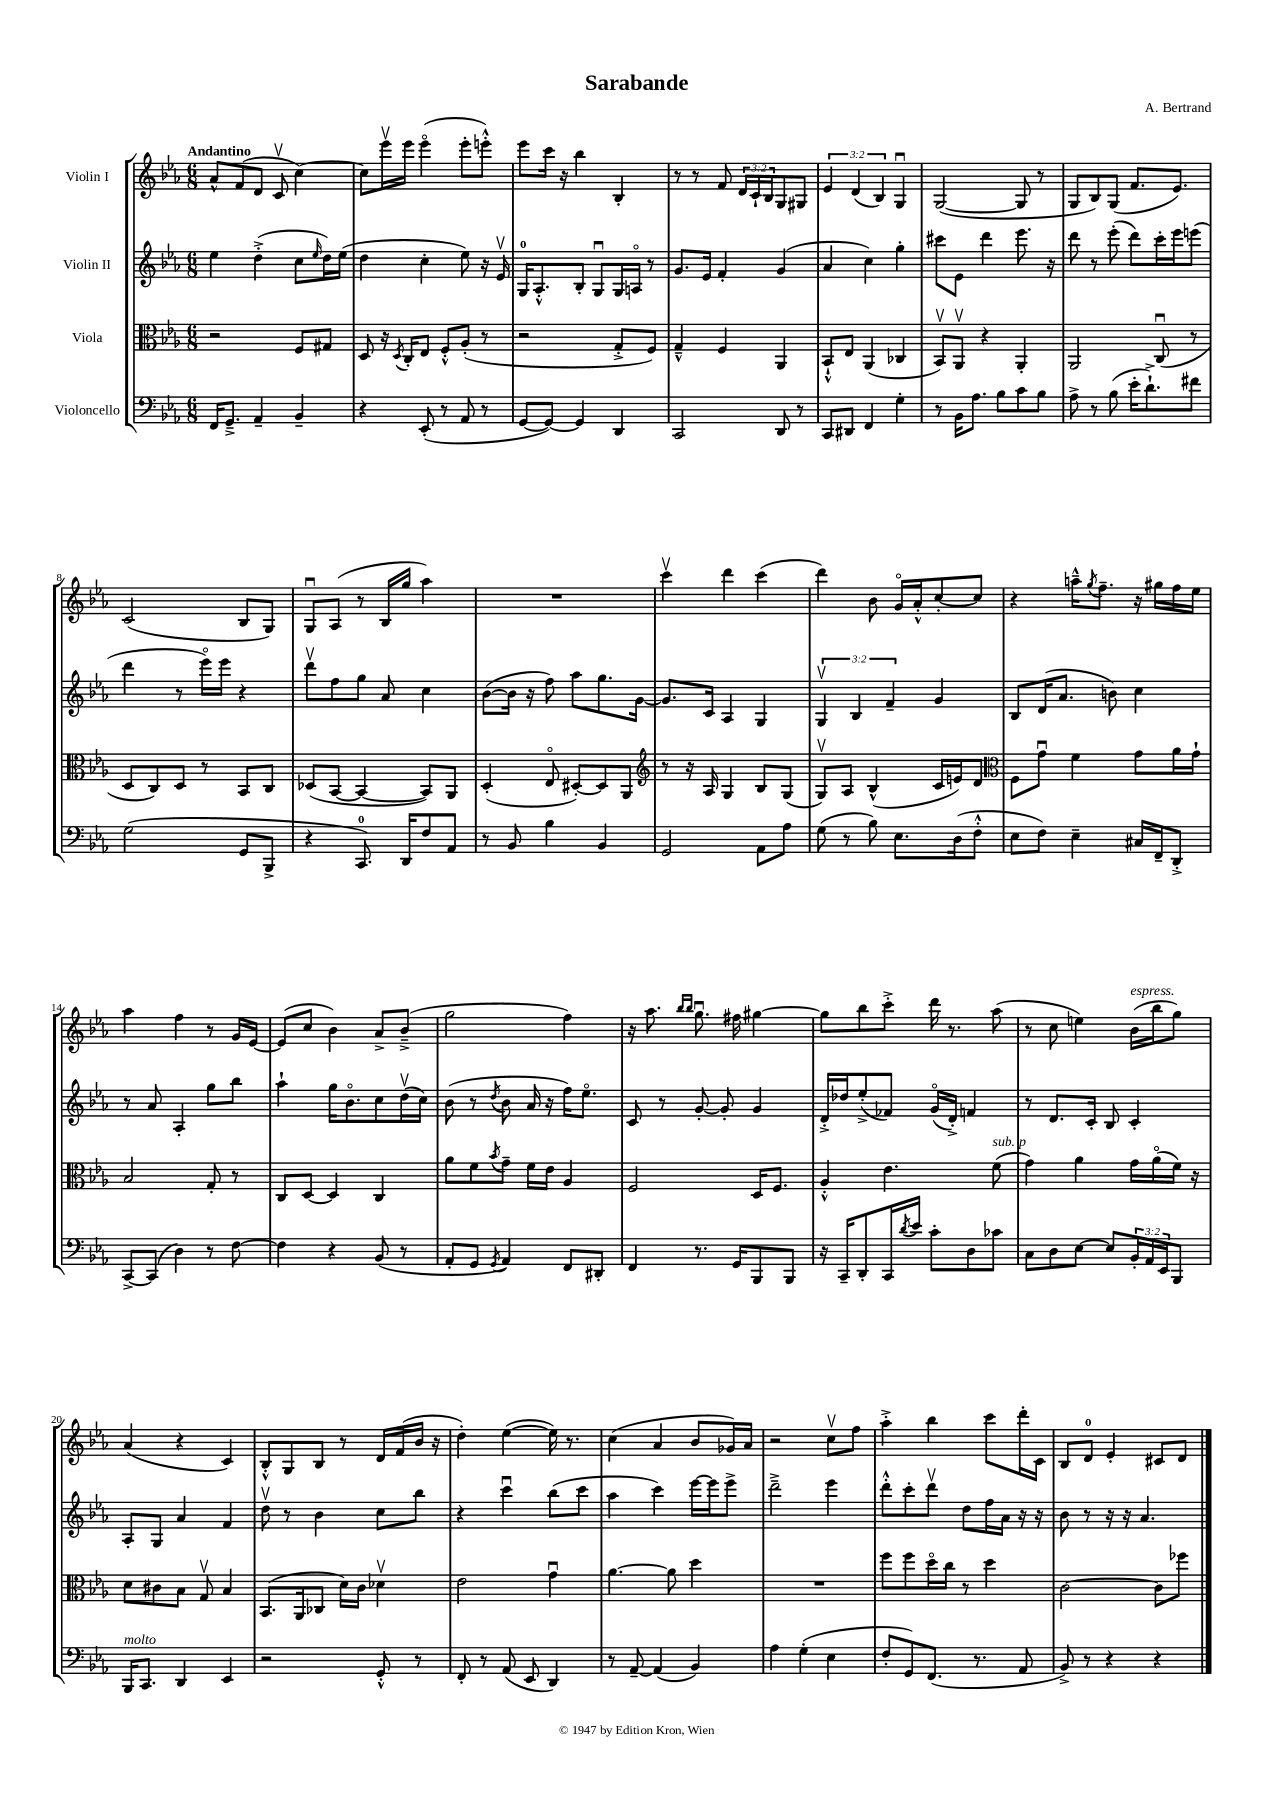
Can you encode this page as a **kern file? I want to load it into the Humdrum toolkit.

**kern	**kern	**kern	**kern
*staff4	*staff3	*staff2	*staff1
*clefF4	*clefC3	*clefG2	*clefG2
*k[b-e-a-]	*k[b-e-a-]	*k[b-e-a-]	*k[b-e-a-]
*M6/8	*M6/8	*M6/8	*M6/8
16FF/LK	2r	4ee-\	8a-^^/L
8.GG~^/J	.	.	.
.	.	.	(8f/
4AA-~/	.	(4dd'^\	8d/J
.	.	.	8cv/
4BB-~/	8F/L	8cc\L	[4cc\)
.	.	16qqee-/	.
.	8G#/J	16dd\L)	.
.	.	(16ee-\JJ	.
=	=	=	=
4r	8D/	4dd\	8cc\]L
.	16r	.	16eee-v\L
.	8qD/	.	.
.	16C'/LK	.	16eee-\JJ
(8EE-'/	8E-/J	4cc'\	(4eee-o\
8r	8F'^^/L	.	.
8AA-/	(8A-'/J	8ee-\)	8eee-'\L
8r	8r	16r	8eee'^^\J)
.	.	16e-v/	.
=	=	=	=
[8GG/L	2r	16G/LK	8eee-\L
.	.	8.A-'^^/	.
8GG/_J)	.	.	16ccc\Jk
.	.	.	16r
4GG/]	.	8B-'/J	4bb-\
.	.	8Gu/L	.
4DD/	8G'^/L	16G/L	4B-'/
.	.	16Ao/JJ	.
.	8F/J)	8r	.
=	=	=	=
2CC/	4G~^^/	8.g/L	8r
.	.	.	8r
.	.	16e-/Jk	.
.	4F/	4f'/	8f/
.	.	.	24d/LL
.	.	.	24c`/
.	.	.	24B-/J
8DD/	4AA-/	(4g/	8G/
8r	.	.	8G#/J
=	=	=	=
8CC/L	8BB-`^^/L	4a-/	6e-/
8DD#/J	8E-/J	.	.
.	.	.	(6d/
4FF/	(4AA-/	4cc\)	.
.	.	.	6B-/)
4G'\	4C-/	4gg'\	4Gu/
=	=	=	=
8r	8BB-v/L)	8ccc#\L	([2G/
16BB-\LK	8AA-v/J	8e-\J	.
8.A-\J	.	.	.
.	4r	4ddd\	.
8B-\L	.	.	.
8c\	4AA-'/	8.eee-\	8G/]
8B-\J	.	.	8r
.	.	16r	.
=	=	=	=
8A-^\	2AA-/	8ddd\	8G/L
8r	.	8r	8B-/)
(8B-\	.	(8eee-'\	(8G/J
16e-'\LK	.	8ddd\L)	8.f/L
8.d`^\)	.	.	.
.	(8Cu/	16ccc'\L	.
.	.	16eee-\J	8.e-/J)
8f#\J	8r	(8eee\J	.
=	=	=	=
(2G\	8D/L	4ddd\	(2c/
.	8C/)	.	.
.	8D/J	8r	.
.	8r	16eee-o\LL)	.
.	.	16eee-\JJ	.
8GG/L	8BB-/L	4r	8B-/L
8BBB-^/J	8C/J	.	8G/J)
=	=	=	=
4r	(8D-/L	8dddv\L	8Gu/L
.	[8BB-/J	8ff\	(8A-/J
8.CC/)	4BB-/_	8gg\J	8r
.	.	8a-/	16B-/LL
16DD/LK	.	.	16gg/JJ
8F/	8BB-/]L)	4cc\	4aa-\)
8AA-/J	8AA-/J	.	.
=	=	=	=
8r	(4D'/	([8b-\L	2.r
8BB-/	.	16b-\]Jk	.
.	.	16r	.
4B-\	8E-o/	8ff\)	.
.	[8D#'/L)	8aa-\L	.
4BB-/	8D#/]	8.gg\	.
.	8AA-/J	.	.
.	.	[16g\Jk	.
=	=	=	=
*	*clefG2	*	*
2GG/	8r	8.g/]L	4cccv\
.	16r	.	.
.	16A-/	16c/Jk	.
.	4G/	4A-/	4ddd\
8AA-\L	8B-/L	4G/	(4ccc\
8A-\J	(8G/J	.	.
=	=	=	=
(8G\	8Gv/L)	6Gv/	4ddd\)
8r	8A-/J	.	.
.	.	6B-/	.
8B-\)	(4B-^^/	.	8b-\
.	.	6f~/	.
8.E-\L	.	.	16go/LL
.	.	.	16a-'^^/J
.	16c/LL	4g/	[8cc'/
(16D\k	16e/J)	.	.
8F'^^\J	8d/J	.	8cc/]J
=	=	=	=
*	*clefC3	*	*
8E-\L	8F\L	8B-/L	4r
8F\J)	8gu\J	(16d/K	.
.	.	8.a-/J	.
4E-~\	4f\	.	16aa~^^\LK
.	.	.	8qgg/
.	.	.	8.ff~\J
.	.	8b\)	.
16C#/LL	8g\L	4cc\	16r
16FF~/J	.	.	16gg#\LL
8DD'^/J	16a-\L	.	16ff\
.	16g`\JJ	.	16ee-\JJ
=	=	=	=
[8CC^/L	2B-/	8r	4aa-\
(8CC/]J	.	8a-/	.
4D\)	.	4A-'/	4ff\
8r	8G'/	8gg\L	8r
[8F\	8r	8bb-\J	16g/LL
.	.	.	[16e-/JJ
=	=	=	=
4F\]	8C/L	4aa-`\	(8e-/]L
.	[8D/J	.	8cc/J
4r	4D/]	16gg\LK	4b-\)
.	.	8.b-o\	.
(8BB-/	4C/	8cc\	8a-^/L
8r	.	(16ddv\L	(8b-~^/J
.	.	16cc\JJ)	.
=	=	=	=
8AA-'/L	8a-\L	(8b-\	2gg\
8GG/J	8f\	8r	.
8qGG/	8qb-/	8qdd/	.
4AA-/)	8g~\J	8b-\	.
.	16f\LL	16a-/	.
.	16e-\JJ	16r	.
8FF/L	4A-/	16ff\LK)	4ff\)
.	.	8.ee-o\J	.
8DD#'/J	.	.	.
=	=	=	=
4FF/	2F/	8c/	16r
.	.	.	8.aa-\
.	.	8r	.
.	.	.	16qqbb-/LL
.	.	.	16qqbb-/JJ
8.r	.	[8g'/	8.ggu\
.	.	8g'/]	.
16GG/LK	.	.	16ff#\
8BBB-/	16D/LK	4g/	[4gg#\
.	8.F/J	.	.
8BBB-/J	.	.	.
=	=	=	=
16r	4A-'^^/	16d'^/LL	8gg#\]L
16CC~/LK	.	16dd-/J	.
8DD'/	.	(8ee-'^/	8bb-\
16CC/L	4.e-\	8f-/J)	8ccc'^\J
8qd/	.	.	.
16e-/JJ	.	.	.
8c'\L	.	(16go/LL	16ddd\
.	.	16d'^/JJ)	8.r
8D\	.	4f/	.
8c-\J	(8f\	.	(8aa-\
=	=	=	=
8C\L	4g\)	8r	8r
8D\	.	8.d/L	8cc\
[8E-\J	4a-\	.	4ee\)
.	.	16c'/Jk	.
8E-/]L	.	8B-/	.
24BB-'/L	16g\LL	4c'/	(16b-\LL
24AA-/	.	.	.
.	(16a-o\	.	16bb-\J
24EE-/J	.	.	.
8BBB-/J	16f\JJ)	.	8gg\J)
.	16r	.	.
=	=	=	=
16BBB-/LK	8d\L	8A-'/L	(4a-/
8.CC/J	.	.	.
.	8c#\	8G/J	.
4DD/	8B-\J	4a-/	4r
.	8Gv/	.	.
4EE-/	4B-/	4f/	4c/)
=	=	=	=
2r	(8.BB-/L	8ddv\	8B-'^^/L
.	.	8r	8G/
.	16AA-/k	.	.
.	8C-/J	4b-\	8B-/J
.	16d\LL)	.	8r
.	16c\JJ	.	.
8GG'^^/	4d-v\	8cc\L	16d/LL
.	.	.	(16f/
8r	.	8bb-\J	16b-/JJ
.	.	.	16r
=	=	=	=
8FF'/	2e-\	4r	4dd'\)
8r	.	.	.
(8AA-/	.	4cccu\	([4ee-\
8EE-/	.	.	.
4DD/)	4gu\	(8bb-\L	16ee-\])
.	.	.	8.r
.	.	8ccc\J	.
=	=	=	=
8r	[4.a-\	4aa-\	(4cc\
[8AA-~/	.	.	.
(4AA-/]	.	4ccc\)	4a-/
.	8a-\]	.	.
4BB-/)	4dd\	[16eee-\LL	8b-/L
.	.	16eee-\]J	.
.	.	8eee-^\J	16g-/L)
.	.	.	16a-/JJ
=	=	=	=
4A-\	2.r	2ddd~^\	2r
(4G'\	.	.	.
4E-\	.	4eee-\	8ccv\L
.	.	.	8ff\J
=	=	=	=
8F'/L	8ff\L	8ddd'^^\L	4aa-'^\
8GG/)	8ff\	8ccc'\	.
(8.FF/J	16ddo\L	8dddv\J	4bb-\
.	16cc\JJ	.	.
.	8r	8dd\L	.
8.r	.	.	.
.	4dd\	16ff\L	8ccc\L
.	.	16a-\JJ	.
8AA-/	.	16r	16ddd'\L
.	.	16r	16c\JJ
=	=	=	=
8BB-^/)	[2c\	8b-\	8B-/L
8r	.	8r	8d/J
4r	.	16r	4e-'/
.	.	16r	.
.	.	4.a-/	.
4r	8c\]L	.	8c#/L
.	8ff-\J	.	8d/J
==	==	==	==
*-	*-	*-	*-
